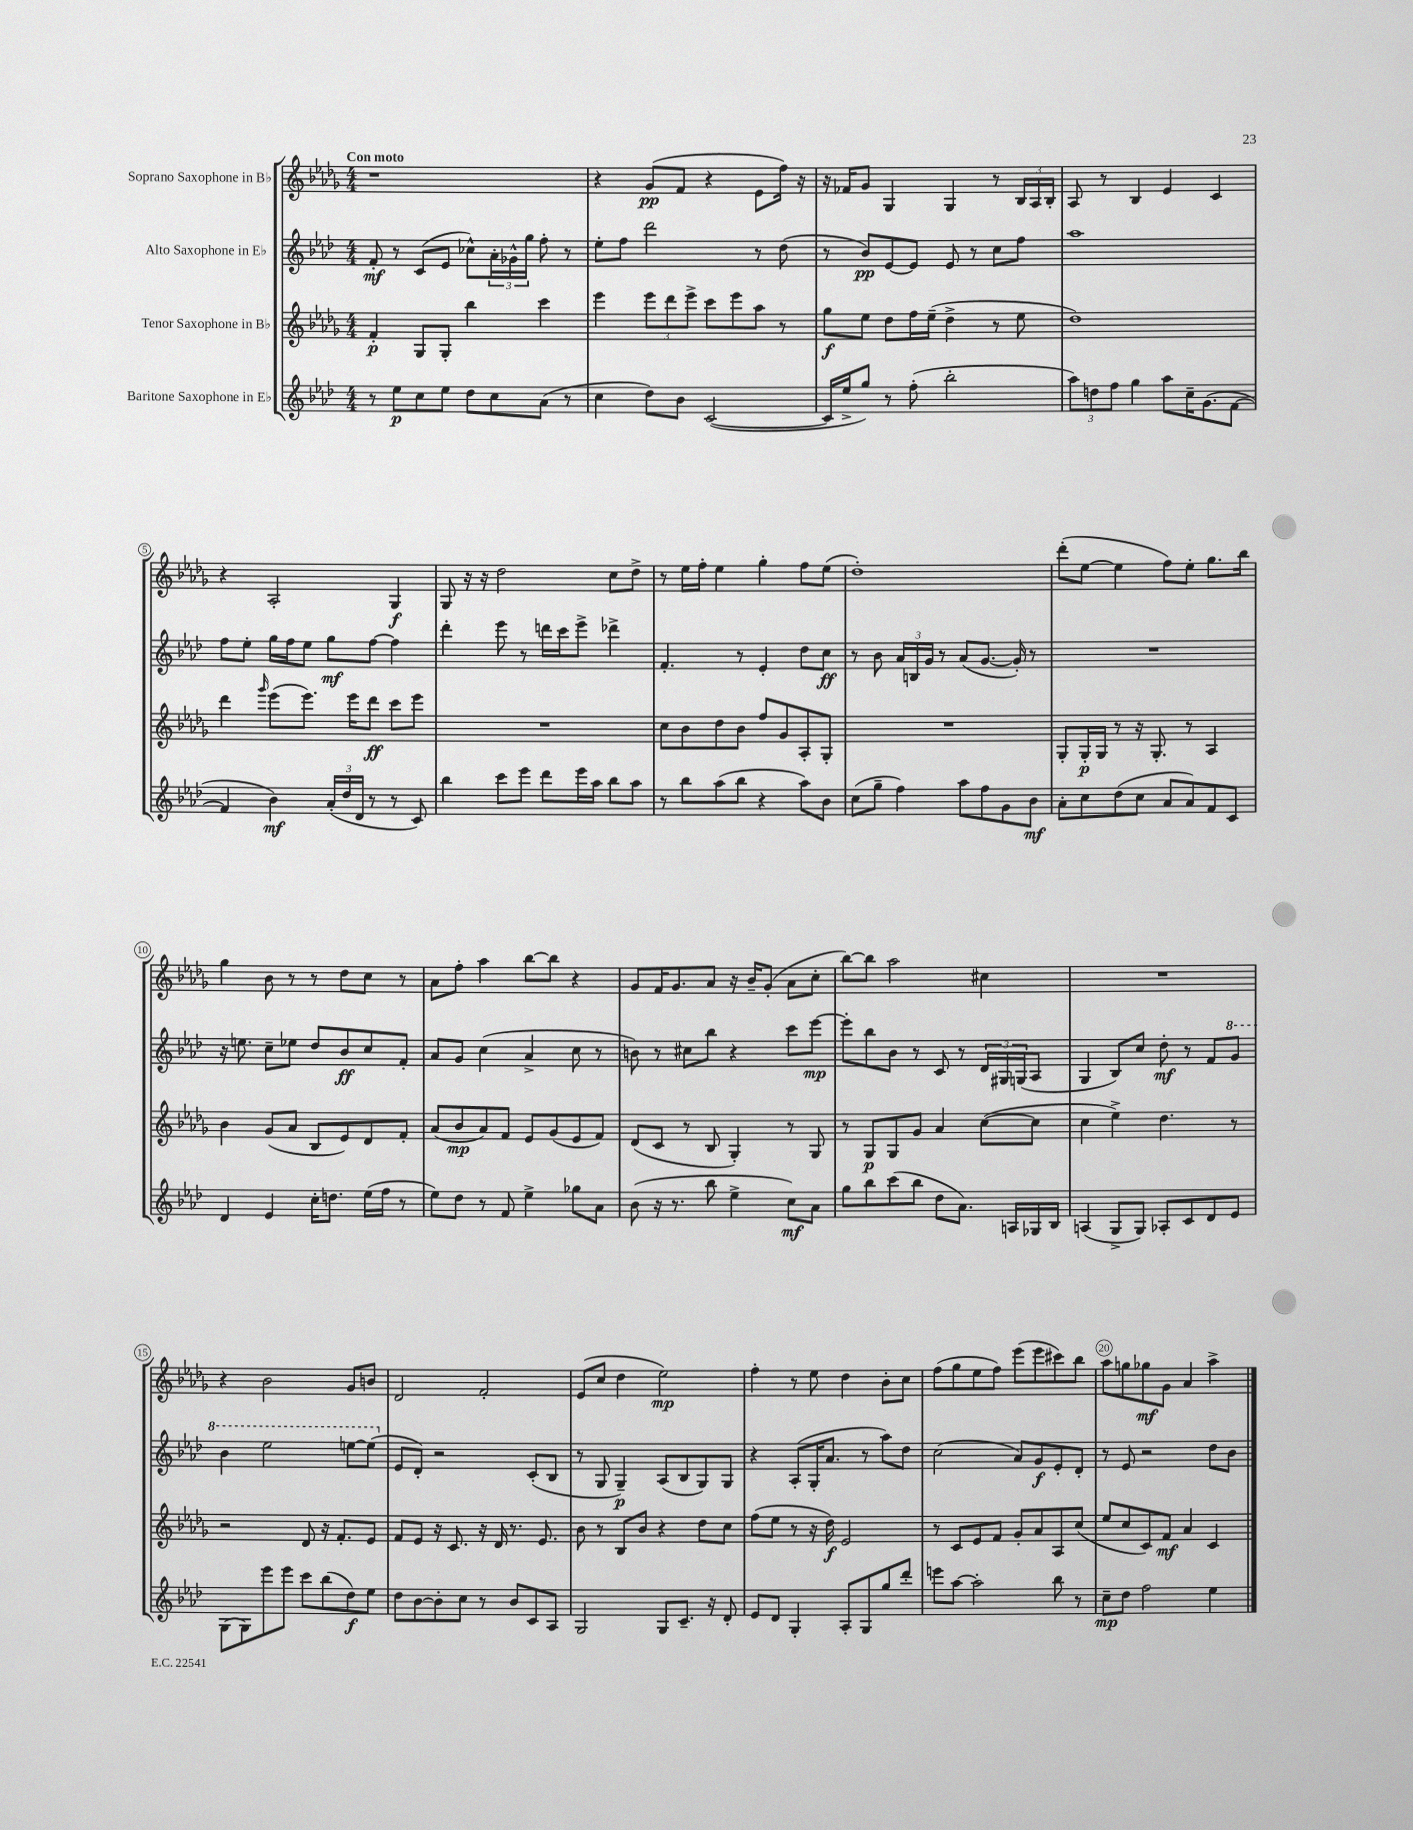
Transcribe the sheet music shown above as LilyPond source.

<<
\new StaffGroup <<
\new Staff = "s0" \with { instrumentName = "Soprano Saxophone in Bb" } {
    \clef treble \key des \major \numericTimeSignature \time 4/4 \tempo "Con moto"
    r1 |
    r4 ges'8\pp( f'8 r4 ees'8 f''16) r16 |
    r16 fes'16 ges'8 ges4 ges4 r8 \tuplet 3/2 { bes16 aes16 bes16-. } |
    aes8 r8 bes4 ees'4 c'4 |
    r4 aes2-. ges4\f |
    ges8 r16 r16 des''2 c''8 des''8-> |
    r8 ees''16 f''16-. ees''4 ges''4-. f''8 ees''8( |
    des''1-.) |
    des'''8-.( ees''8~ ees''4 f''8) ees''8-. ges''8. bes''16 |
    ges''4 bes'8 r8 r8 des''8 c''8 r8 |
    aes'8 f''8-. aes''4 bes''8~ bes''8 r4 |
    ges'8 f'16 ges'8. aes'8 r16 bes'16-- ges'8-.( aes'8 c''8-. |
    bes''8~) bes''8 aes''2 cis''4 |
    R1 |
    r4 bes'2 ges'8 b'8 |
    des'2 f'2-. |
    ees'8( c''8 des''4 ees''2\mp) |
    f''4-. r8 ees''8 des''4 bes'8-. c''8 |
    f''8( ges''8 ees''8 f''8) ees'''8( ees'''8 cis'''8) bes''8 |
    aes''8 g''8 ges''8\mf ges'8 aes'4 aes''4-> \bar "|." |
}
\new Staff = "s1" \with { instrumentName = "Alto Saxophone in Eb" } {
    \clef treble \key aes \major \numericTimeSignature \time 4/4
    f'8-.\mf r8 c'8( ees'8 ces''8-^) \tuplet 3/2 { aes'16-. ges'16-^ g''16 } f''8-. r8 |
    ees''8-. f''8 des'''2 r8 des''8( |
    r8 bes'8\pp) ees'8~ ees'8 ees'8 r8 c''8 f''8 |
    aes''1 |
    f''8 ees''8-. g''16 f''16 ees''8 g''8\mf f''8~ f''4 |
    des'''4-. ees'''8 r8 d'''16 c'''16 ees'''8-> des'''4-> |
    f'4.-. r8 ees'4-. des''8 c''8\ff |
    r8 bes'8 \tuplet 3/2 { aes'16 b16 g'16 } r8 aes'8( g'8.~ g'16-.) r8 |
    R1 |
    r16 e''8. c''8-- ees''8 des''8 bes'8\ff c''8 f'8-. |
    aes'8 g'8 c''4( aes'4-> c''8 r8 |
    b'8) r8 cis''8 bes''8 r4 c'''8 ees'''8~\mp |
    ees'''8-. bes''8 bes'8 r8 c'8 r8 \tuplet 3/2 { des'16 gis16 g16( } aes8 |
    g4 bes8) c''8 des''8-.\mf r8 f'8 \ottava #1 g''8 |
    bes''4 ees'''2 e'''8~ e'''8( \ottava #0 |
    ees'8 des'8-.) r2 c'8-.( bes8 |
    r8 g8 g4--\p) aes8( bes8 g8) g8 |
    r4 aes8-.( g16-. aes'8. r8 aes''8) des''8 |
    c''2( aes'8) g'8\f ees'8-. des'8-. |
    r8 ees'8 r2 des''8 bes'8 \bar "|." |
}
\new Staff = "s2" \with { instrumentName = "Tenor Saxophone in Bb" } {
    \clef treble \key des \major \numericTimeSignature \time 4/4
    f'4-.\p ges8 ges8-. bes''4 c'''4 |
    ees'''4 \tuplet 3/2 { ees'''8 des'''8 ees'''8-> } c'''8 ees'''8 aes''8 r8 |
    ges''8\f ees''8 des''8 f''16 ees''16--( des''4-> r8 ees''8 |
    des''1) |
    des'''4 \grace { ges'''16 } ees'''8( ees'''8.) ees'''16 des'''8\ff c'''8 ees'''8 |
    R1 |
    c''8 bes'8 des''8 bes'8 f''8 ges'8 aes8-. ges8-. |
    R1 |
    ges8-. ges16-.\p ges16 r8 r16 ges8.-. r8 aes4 |
    bes'4 ges'8( aes'8 bes8 ees'8) des'8 f'8-. |
    aes'8( bes'8\mp aes'8) f'8 ees'8 ges'8( ees'8 f'8) |
    des'8( c'8 r8 bes8 ges4-.) r8 ges8 |
    r8 ges8\p ges8 ges'8 aes'4 c''8~( c''8 |
    c''4 ees''4->) des''4. r8 |
    r2 des'8 r16 f'8.-. ees'8 |
    f'8 ees'8 r16 c'8. r16 des'16 r8. ees'8. |
    bes'8 r8 bes8 bes'8 r4 des''8 c''8 |
    f''8( ees''8 r8 r16 des''16\f) ees'2 |
    r8 c'8 ees'8 f'8 ges'8-. aes'8 aes8 c''8( |
    ees''8 c''8 c'8) f'8\mf aes'4 c'4 \bar "|." |
}
\new Staff = "s3" \with { instrumentName = "Baritone Saxophone in Eb" } {
    \clef treble \key aes \major \numericTimeSignature \time 4/4
    r8 ees''8\p c''8 ees''8 des''8 c''8 aes'8( r8 |
    c''4 des''8) bes'8 c'2~( |
    c'16 ees''16-> g''8) r8 f''8-.( bes''2-. |
    \tuplet 3/2 { aes''8) d''8 f''8 } g''4 aes''8 c''16-- g'8.( f'8~ |
    f'4 bes'4\mf) \tuplet 3/2 { aes'16-.( des''16 des'16 } r8 r8 c'8) |
    bes''4 c'''8 ees'''8 des'''8 ees'''16 aes''16 bes''8 aes''8 |
    r8 bes''8 aes''8( bes''8 r4 aes''8) bes'8 |
    c''8( g''8-- f''4) aes''8 f''8 g'8 bes'8\mf |
    aes'8-. c''8 des''8( c''8 aes'8 aes'8) f'8 c'8 |
    des'4 ees'4 c''16-. d''8. ees''16( f''16 r8 |
    ees''8) des''8 r8 f'8 ees''4-> ges''8 aes'8 |
    bes'8( r16 r8. bes''8 ees''4-> c''8\mf) aes'8 |
    g''8 bes''8 c'''8( bes''8 des''8 aes'8.) a16 ges16 bes16 |
    a4( g8-> g8) aes8-. c'8 des'8 ees'8 |
    g8( g8) ees'''8 ees'''8 c'''8 bes''8( des''8\f) ees''8 |
    des''8 bes'8~ bes'8-. c''8 r8 bes'8 c'8 aes8 |
    g2 g8 c'8.-- r16 des'8-. |
    ees'8 des'8 g4-. aes8-. g8 g''8 des'''8-. |
    e'''8 aes''8~ aes''2-. bes''8 r8 |
    c''8--\mp des''8 f''2 ees''4 \bar "|." |
}
>>
>>
\layout { \context { \Score \override BarNumber.break-visibility = ##(#f #t #t) barNumberVisibility = #(every-nth-bar-number-visible 5) \override BarNumber.stencil = #(make-stencil-circler 0.1 0.3 ly:text-interface::print) } }
